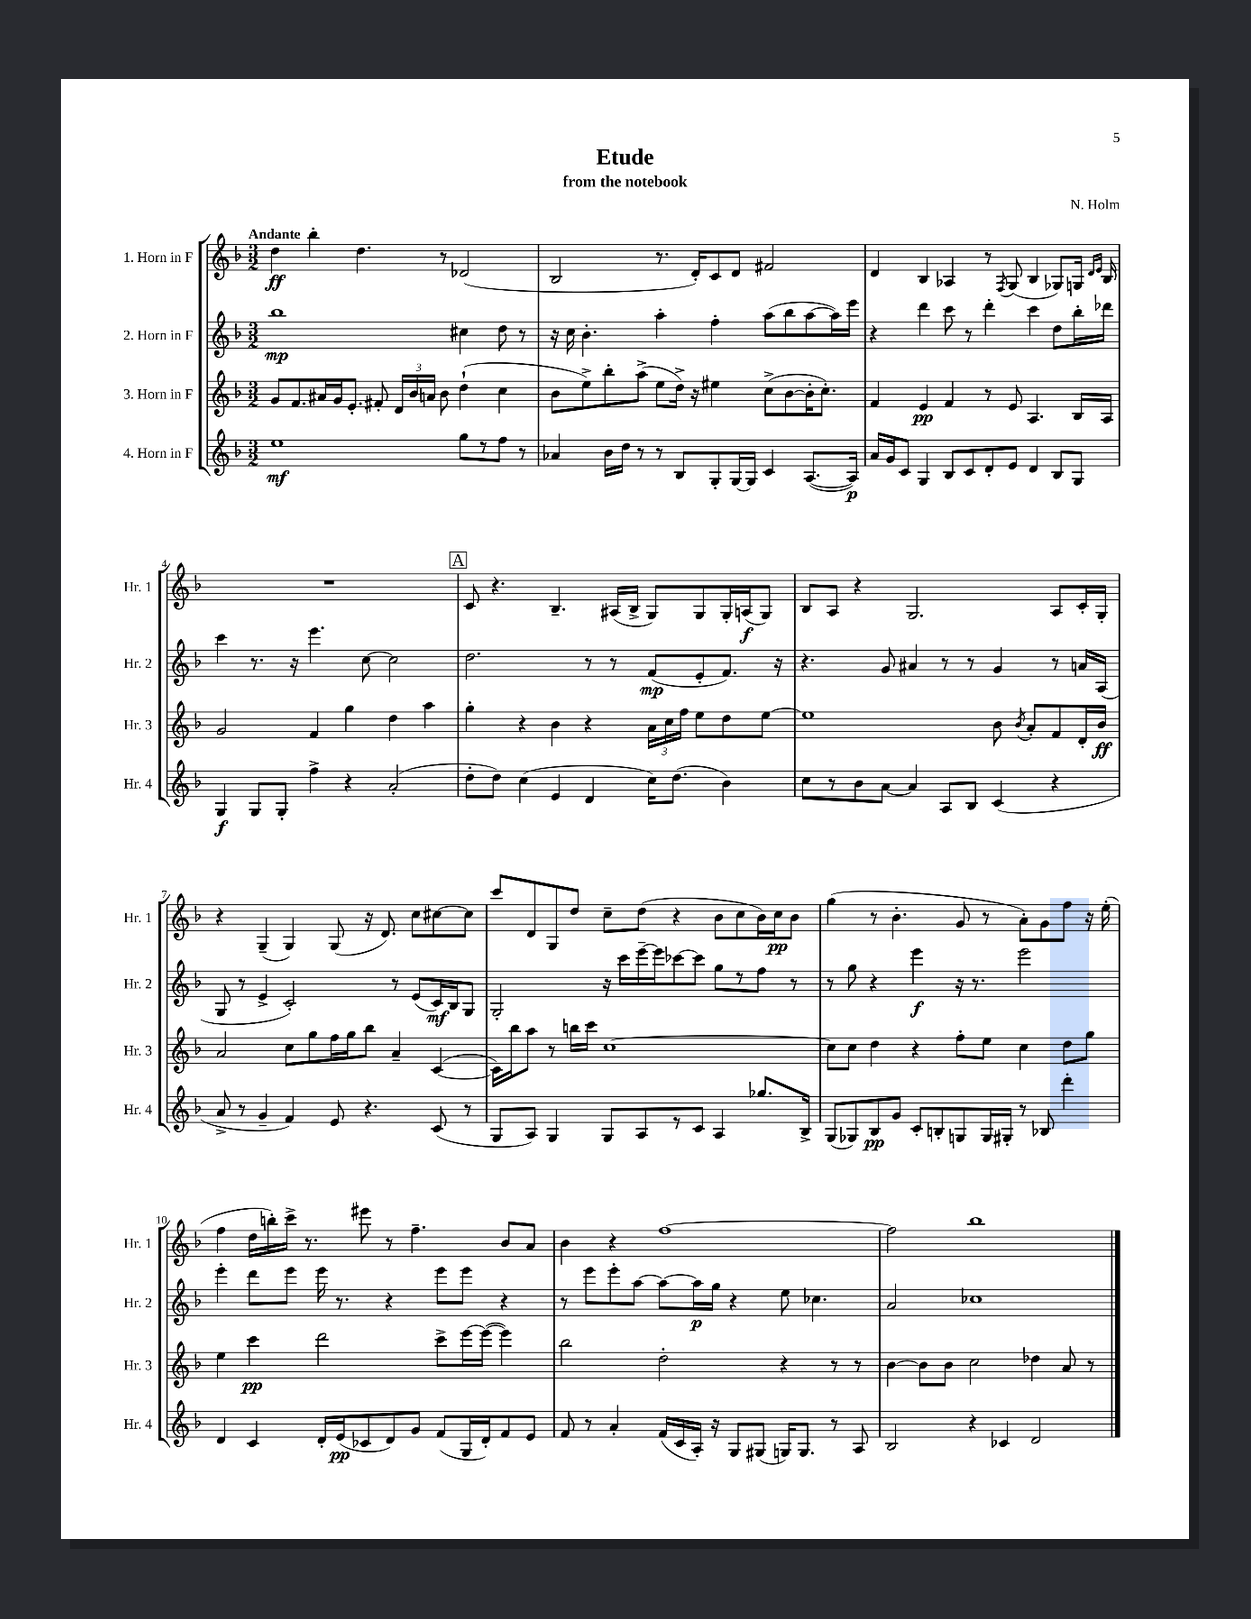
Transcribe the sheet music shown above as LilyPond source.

\header { title = "Etude" composer = "N. Holm" subtitle = "from the notebook" }
<<
\new StaffGroup <<
\new Staff = "s0" \with { instrumentName = "1. Horn in F" shortInstrumentName = "Hr. 1" } {
    \clef treble \key f \major \numericTimeSignature \time 3/2 \tempo "Andante"
    \autoBeamOff d''4\ff bes''4-. d''4. r8 des'2( |
    bes2 r8. d'16[-.) c'8 d'8] fis'2 |
    d'4 bes4 aes4 r8 \acciaccatura { f8 } g8( bes4 ges8[) g16] \grace { d'16[ e'16] } bes16 |
    R1. |
    \mark \markup { \box "A" } c'8 r4. bes4.-- ais16[( bes16]-> g8[) g8 g16-. a16\f( g8]) |
    bes8[ a8] r4 g2. a8[ c'16-. g16]-. |
    r4 g4--( g4) g8( r16 d'8.) c''8[ cis''8~ cis''8] |
    c'''8[ d'8 g8 d''8] c''8[-- d''8]( r4 bes'8[ c''8 bes'16) c''16\pp bes'8] |
    g''4( r8 bes'4.-. g'8 r8 a'8[-.) g'8 f''8] r16 e''16-.( |
    f''4 d''16[ b''16-.) c'''16]-> r8. eis'''8 r8 f''4.-- bes'8[ a'8] |
    bes'4 r4 f''1~ |
    f''2 bes''1 \bar "|." |
}
\new Staff = "s1" \with { instrumentName = "2. Horn in F" shortInstrumentName = "Hr. 2" } {
    \clef treble \key f \major \numericTimeSignature \time 3/2
    \autoBeamOff bes''1\mp cis''4 d''8 r8 |
    r16 c''16 bes'4.-. a''4-. f''4-. a''8[( bes''8 a''8~ a''16) e'''16] |
    r4 d'''4 c'''8 r8 d'''4-. c'''4 d''8[ bes''16-. des'''16] |
    c'''4 r8. r16 e'''4. c''8~ c''2 |
    \mark \markup { \box "A" } d''2. r8 r8 f'8[\mp( e'8-. f'8.]) r16 |
    r4. g'8 ais'4 r8 r8 g'4 r8 a'16[ a16]( |
    g8 r8 e'4-> c'2-.) r8 e'8[( c'16\mf) bes16 g8] |
    g2-. r16 c'''16[ e'''16~-- e'''16 ces'''8~ ces'''8] g''8[ r8 f''8] r8 |
    r8 g''8 r4 e'''4\f r16 r8. e'''2 |
    e'''4-. d'''8[ e'''8] e'''16 r8. r4 e'''8[ e'''8] r4 |
    r8 e'''8[ e'''8-. a''8]~ a''8[~ a''16\p g''16] r4 e''8 ces''4. |
    a'2 ces''1 \bar "|." |
}
\new Staff = "s2" \with { instrumentName = "3. Horn in F" shortInstrumentName = "Hr. 3" } {
    \clef treble \key f \major \numericTimeSignature \time 3/2
    \autoBeamOff g'8[ f'8. ais'16 g'16 e'8.]-. fis'8-. \tuplet 3/2 { d'16[ bes'16 a'16] } bes'8 d''4-!( c''4 |
    bes'8[ e''8->) bes''8-. a''8]->( e''8[ d''16]->) r16 eis''4 c''8[->( bes'8~ bes'16-. c''8.]-.) |
    f'4 e'4\pp f'4 r8 e'8 a4. bes16[ a16] |
    g'2 f'4 g''4 d''4 a''4 |
    \mark \markup { \box "A" } g''4-. r4 bes'4 r4 \tuplet 3/2 { a'16[ c''16 f''16] } e''8[ d''8 e''8]~ |
    e''1 bes'8 \acciaccatura { bes'8 } a'8[-. f'8 d'16-. bes'16]\ff |
    a'2 c''8[ g''8 f''16 g''16 bes''8] a'4-- c'4~( |
    c'16[) bes''16 a''8] r8 b''16[ c'''16] c''1~ |
    c''8[ c''8] d''4 r4 f''8[-. e''8] c''4 d''8[ g''8] |
    e''4 c'''4\pp d'''2 c'''8[-> e'''16~ e'''16]~( e'''4) |
    bes''2 d''2-. r4 r8 r8 |
    bes'4~ bes'8[ bes'8] c''2 des''4 a'8 r8 \bar "|." |
}
\new Staff = "s3" \with { instrumentName = "4. Horn in F" shortInstrumentName = "Hr. 4" } {
    \clef treble \key f \major \numericTimeSignature \time 3/2
    \autoBeamOff e''1\mf g''8[ r8 f''8] r8 |
    aes'4 bes'16[ d''16] r8 r8 bes8[ g8-. g16~ g16] c'4 a8.[~( a16]\p) |
    a'16[ g'16 c'8] g4 bes8[ c'8 d'8-. e'8] d'4 bes8[ g8] |
    g4\f g8[ g8]-. f''4-> r4 a'2-.( |
    \mark \markup { \box "A" } d''8[-. d''8]) c''4( e'4 d'4 c''16[) d''8.]( bes'4) |
    c''8[ r8 bes'8 a'8]~ a'4 a8[ bes8] c'4( r4 |
    a'8-> r8 g'4-- f'4) e'8 r4. c'8( r8 |
    g8[ a8]) g4 g8[ a8 r8 c'8] a4 ges''8.[ bes16]-> |
    g8[( ges8) bes8\pp g'8] c'8[-. b8-. g8 g16 gis16]-. r8 bes8 d'''4-. |
    d'4 c'4 d'16[-. e'16\pp( ces'8 d'8) g'8] f'8[( g16 d'16-.) f'8 e'8] |
    f'8 r8 a'4-. f'16[( c'16 a16]-.) r16 g8[ gis8]( g16[) g8.] r8 a8 |
    bes2 r4 ces'4 d'2 \bar "|." |
}
>>
>>
